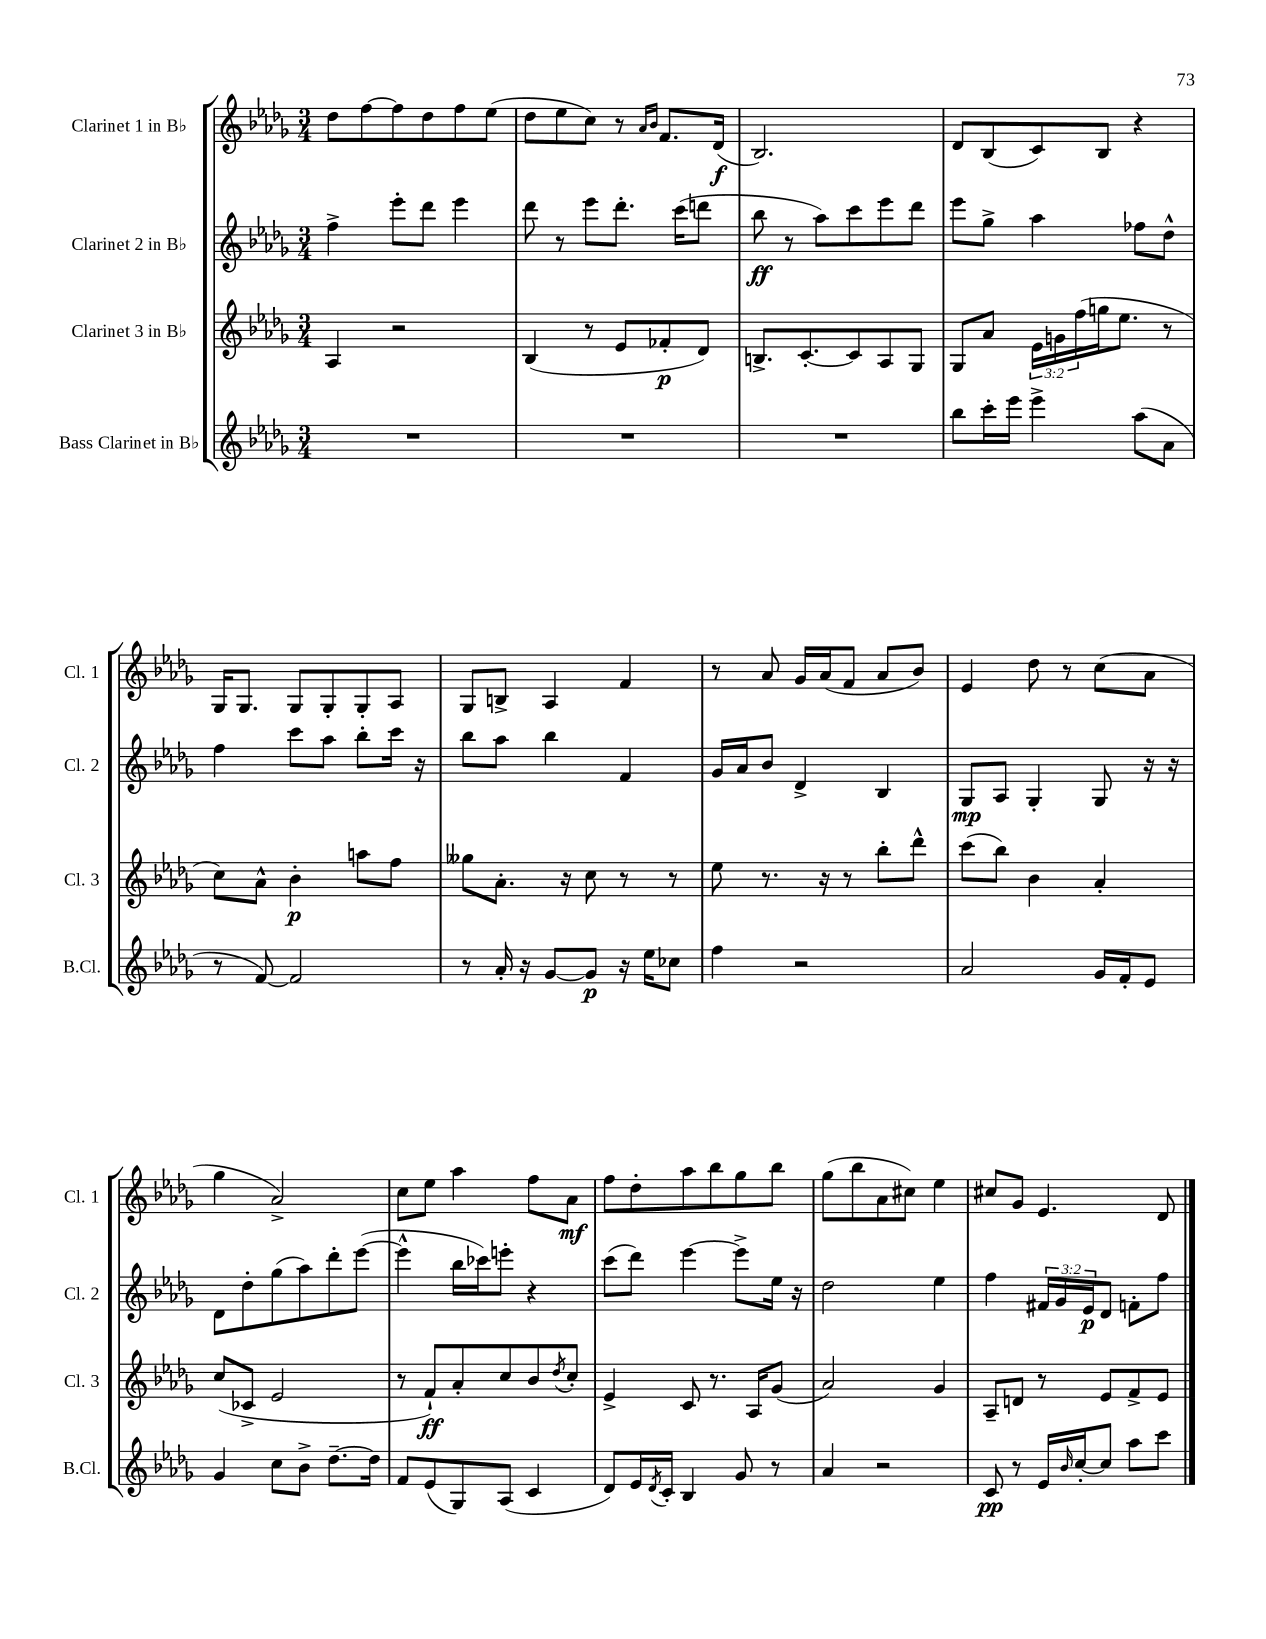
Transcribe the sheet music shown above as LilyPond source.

<<
\new StaffGroup <<
\new Staff = "s0" \with { instrumentName = "Clarinet 1 in Bb" shortInstrumentName = "Cl. 1" } {
    \clef treble \key des \major \numericTimeSignature \time 3/4
    des''8 f''8~ f''8 des''8 f''8 ees''8( |
    des''8 ees''8 c''8) r8 \grace { aes'16 bes'16 } f'8. des'16\f( |
    bes2.) |
    des'8 bes8( c'8) bes8 r4 |
    ges16 ges8. ges8 ges8-. ges8-. aes8 |
    ges8 b8-> aes4 f'4 |
    r8 aes'8 ges'16 aes'16( f'8 aes'8 bes'8) |
    ees'4 des''8 r8 c''8( aes'8 |
    ges''4 aes'2->) |
    c''8 ees''8 aes''4 f''8 aes'8\mf |
    f''8 des''8-. aes''8 bes''8 ges''8 bes''8 |
    ges''8( bes''8 aes'8 cis''8) ees''4 |
    cis''8 ges'8 ees'4. des'8 \bar "|." |
}
\new Staff = "s1" \with { instrumentName = "Clarinet 2 in Bb" shortInstrumentName = "Cl. 2" } {
    \clef treble \key des \major \numericTimeSignature \time 3/4 \override Staff.TupletNumber.text = #tuplet-number::calc-fraction-text
    f''4-> ees'''8-. des'''8 ees'''4 |
    des'''8 r8 ees'''8 des'''8.-. c'''16( d'''8 |
    bes''8\ff r8 aes''8) c'''8 ees'''8 des'''8 |
    ees'''8 ges''8-> aes''4 fes''8 des''8-^ |
    f''4 c'''8 aes''8 bes''8-. c'''16 r16 |
    bes''8 aes''8 bes''4 f'4 |
    ges'16 aes'16 bes'8 des'4-> bes4 |
    ges8\mp aes8 ges4-. ges8 r16 r16 |
    des'8 des''8-. ges''8( aes''8) des'''8-. ees'''8~( |
    ees'''4-^ bes''16 ces'''16) e'''8-. r4 |
    c'''8( des'''8) ees'''4~ ees'''8-> ees''16 r16 |
    des''2 ees''4 |
    f''4 \tuplet 3/2 { fis'16 ges'16 ees'16\p } des'8 f'8-. f''8 \bar "|." |
}
\new Staff = "s2" \with { instrumentName = "Clarinet 3 in Bb" shortInstrumentName = "Cl. 3" } {
    \clef treble \key des \major \numericTimeSignature \time 3/4 \override Staff.TupletNumber.text = #tuplet-number::calc-fraction-text
    aes4 r2 |
    bes4( r8 ees'8 fes'8-.\p des'8) |
    b8.-> c'8.~-. c'8 aes8 ges8 |
    ges8 aes'8 \tuplet 3/2 { ees'16 g'16 f''16( } g''16 ees''8. r8 |
    c''8) aes'8-^ bes'4-.\p a''8 f''8 |
    geses''8 aes'8.-. r16 c''8 r8 r8 |
    ees''8 r8. r16 r8 bes''8-. des'''8-^ |
    c'''8( bes''8) bes'4 aes'4-. |
    c''8( ces'8-> ees'2 |
    r8 f'8-!\ff) aes'8-. c''8 bes'8 \acciaccatura { des''8 } c''8-. |
    ees'4-> c'8 r8. aes16 ges'8( |
    aes'2) ges'4 |
    aes8-- d'8 r8 ees'8 f'8-> ees'8 \bar "|." |
}
\new Staff = "s3" \with { instrumentName = "Bass Clarinet in Bb" shortInstrumentName = "B.Cl." } {
    \clef treble \key des \major \numericTimeSignature \time 3/4
    R2. |
    R2. |
    R2. |
    bes''8 c'''16-. ees'''16 ees'''4-> aes''8( aes'8 |
    r8 f'8~) f'2 |
    r8 aes'16-. r16 ges'8~ ges'8\p r16 ees''16 ces''8 |
    f''4 r2 |
    aes'2 ges'16 f'16-. ees'8 |
    ges'4 c''8 bes'8-> des''8.~-- des''16 |
    f'8 ees'8( ges8) aes8( c'4 |
    des'8) ees'16 \acciaccatura { des'8 } c'16-. bes4 ges'8 r8 |
    aes'4 r2 |
    c'8\pp r8 ees'16 \grace { bes'16 } c''16~-. c''8 aes''8 c'''8 \bar "|." |
}
>>
>>
\layout { \context { \Score \remove "Bar_number_engraver" } }
